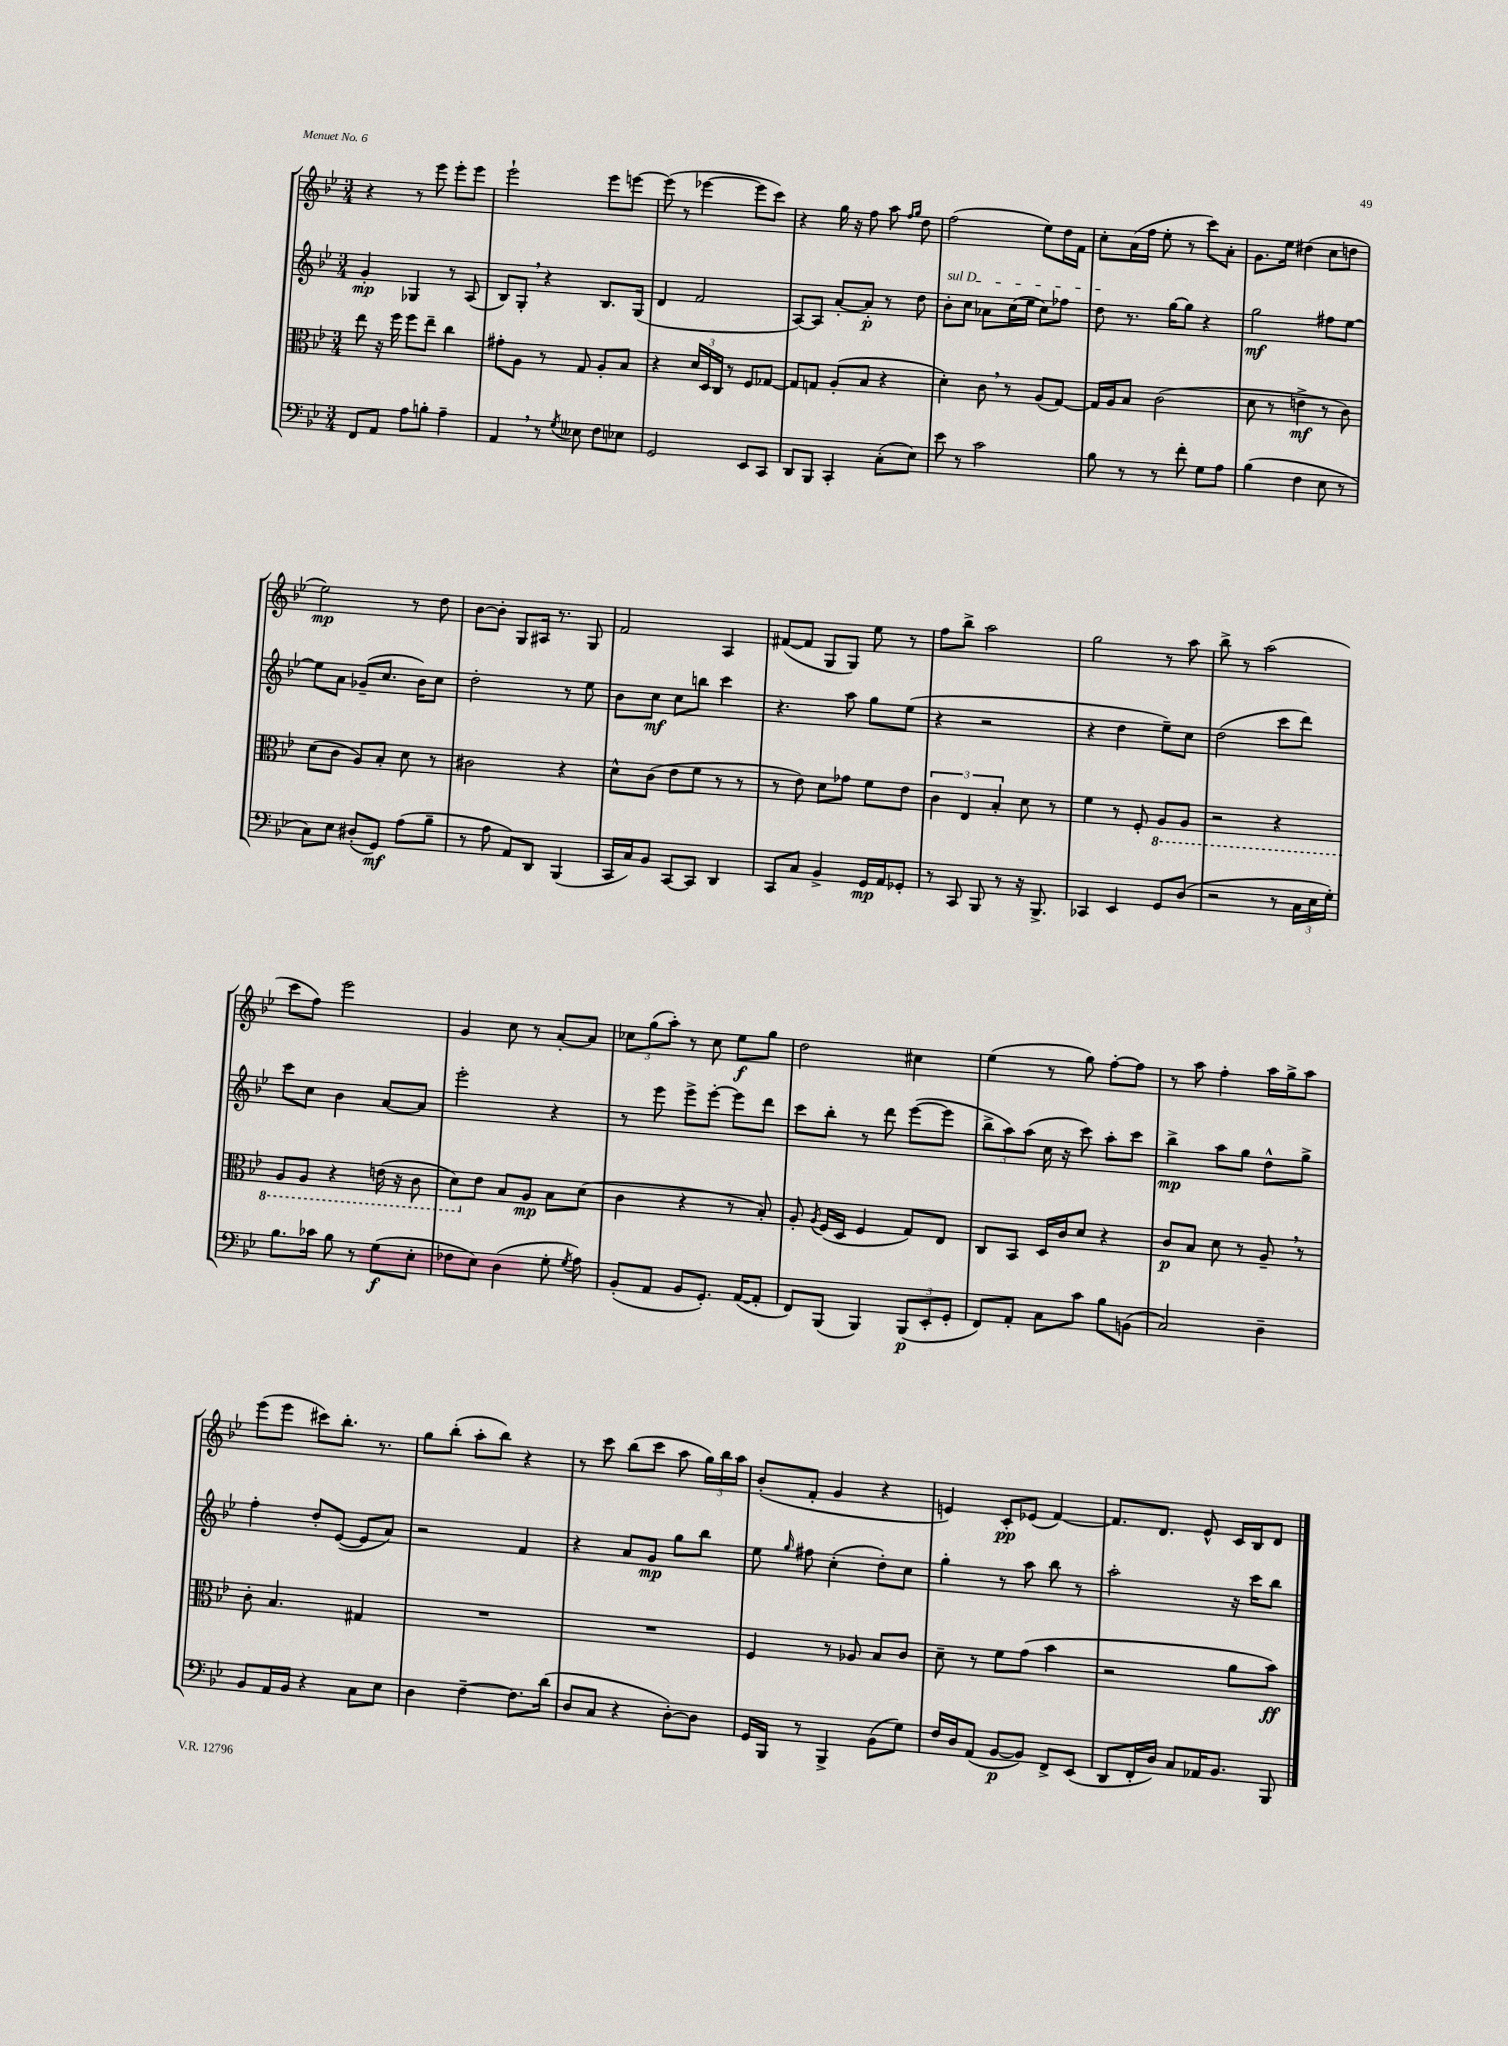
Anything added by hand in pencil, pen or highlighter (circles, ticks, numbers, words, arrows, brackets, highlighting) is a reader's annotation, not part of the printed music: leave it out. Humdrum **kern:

**kern	**kern	**kern	**kern
*staff4	*staff3	*staff2	*staff1
*clefF4	*clefC3	*clefG2	*clefG2
*k[b-e-]	*k[b-e-]	*k[b-e-]	*k[b-e-]
*M3/4	*M3/4	*M3/4	*M3/4
8FF	8ee-	4g'	4r
8AA	16r	.	.
.	16ff	.	.
8A	8ff	4G-	8r
8B'	8ee-~	.	8eee-
4A~	4cc	8r	8eee-'
.	.	(8A	8eee-
=	=	=	=
4AA	8g#'	8B-)	2eee-`
.	8A	8G'	.
8r	8r	4r	.
8qG	.	.	.
8E--	8G	.	.
8F	8A'	8.B-	8eee-
8E-	8B-	.	[8eee
.	.	(16G	.
=	=	=	=
2GG	4r	4d	(8eee]
.	.	.	8r
.	24d	2f	[4eee-
.	24D	.	.
.	24C	.	.
.	8r	.	.
8EE-	8F	.	8eee-]
8CC	[8G-	.	8ccc)
=	=	=	=
8DD	8G-]	[8A)	4r
8BBB-	8G	8A]	.
4CC'	(8A'	[8a'	16gg
.	.	.	16r
.	8B-	8a']	8ff
(8C'	4r	8r	8aa
.	.	.	16qqff
.	.	.	16qqgg
8E-)	.	8dd	8dd
=	=	=	=
8e-	4d')	8b-'	(2ff
8r	.	8cc	.
2c	8c	8a-	.
.	8r	(16cc	.
.	.	16ee-	.
.	(8A	8cc)	8ee-)
.	[8G)	8ff-	16dd
.	.	.	16f
=	=	=	=
8B-	16G]	8dd	8cc'
.	16A	.	.
8r	8B-	8.r	(16a
.	.	.	16ff
8r	(2c	.	8ee-'
.	.	[16gg	.
8f'	.	8gg]	8r
8G	.	4r	8ccc)
8A	.	.	8a'
=	=	=	=
(4B-	8d	2gg	8.g
.	8r	.	.
.	.	.	16ee-
4F	4e^	.	(4dd#
8E-	8r	8ff#	8cc
8r	8c)	[8ee-	8dd
=	=	=	=
8C)	(8d	8ee-]	2ee-)
8E-	8c	8a	.
(8D#'	8A)	(8g-~	.
8GG)	8B-'	8.cc	.
(8A	8d	.	8r
.	.	16b-)	.
8B-~	8r	8cc	8dd
=	=	=	=
8r	2c#	2dd'	[8b-
8A	.	.	8b-']
8AA)	.	.	8G
8DD	.	.	16A#
.	.	.	8.r
(4BBB-	4r	8r	.
.	.	8ee-	8G
=	=	=	=
16CC	8d^^	8b-	2f
16C)	.	.	.
8BB-	(8c	8cc	.
[8CC	8e-	8cc	.
8CC]	8f	8bb	.
4DD	8r	4ccc	4A
.	8r	.	.
=	=	=	=
8CC	8r	4.r	([8f#
8C	8e-)	.	8f#]
4BB-^	8d	.	8G
.	8g-	8aa	8G)
16GG	8f	8gg	8ee-
16AA	.	.	.
8GG-'	8e-	(8ee-	8r
=	=	=	=
8r	6c	4r	8ff
8CC	.	.	8bb-^
.	6E-	.	.
8BBB-	.	2r	2aa
.	6B-'	.	.
8r	.	.	.
16r	8d	.	.
8.BBB-^	.	.	.
.	8r	.	.
=	=	=	=
4CC-	4f	4r	2gg
4EE-	8r	4dd	.
.	8F'	.	.
8GG	8AA	8ee-~)	8r
(8D	8AA	8cc	8aa
=	=	=	=
2r	2r	(2dd	8bb-^
.	.	.	8r
.	.	.	(2aa
8r	4r	8ccc	.
24C	.	8ddd)	.
24E-	.	.	.
24G')	.	.	.
=	=	=	=
8.B-	8AA	8ccc	8ccc
.	8AA	8cc	8ff)
16c-	.	.	.
8B-	4r	4b-	2eee-
8r	.	.	.
(8G	(16E	[8a	.
.	16r	.	.
8E-'	8C	8a]	.
=	=	=	=
8F-	8D)	2eee-'	4g
8E-)	8e-	.	.
(4D	8B-	.	8cc
.	8A	.	8r
8G'	8B-	4r	[8a'
8qG	.	.	.
8A)	(8d	.	8a]
=	=	=	=
(8BB-'	4c	8r	12cc-
.	.	.	(12gg
8AA	.	8eee-	.
.	.	.	12aa')
8BB-	4r	8eee-^	8r
8.GG')	.	[8eee-'	8cc-
.	8r	8eee-]	8ee-
([16AA	.	.	.
8AA']	8B-')	8ddd	8gg
=	=	=	=
8FF)	8A'	8ccc	2dd
.	8qA	.	.
(8BBB-	(16F	8bb-'	.
.	16D	.	.
4BBB-)	4F	8r	.
.	.	8ddd	.
(12BBB-	8G)	([8eee-	4cc#
12EE-'	.	.	.
.	8E-	8eee-]	.
12GG'	.	.	.
=	=	=	=
8FF)	8C	12bb-^	(4ee-
.	.	12aa)	.
8AA'	8BB-	.	.
.	.	(12aa	.
8C	16D	16cc	8r
.	16c	16r	.
8c	8d	8ccc)	8gg)
8B-	4r	8aa'	[8ff'
(8BB	.	8ccc	8ff]
=	=	=	=
2C)	8c	4bb-^	8r
.	8B-	.	8aa
.	8d	8aa	4ff'
.	8r	8gg	.
4D~	8A~	8dd^^	16aa
.	.	.	16gg^
.	8r	8gg^	8aa
=	=	=	=
8BB-	8c'	4ff'	(8eee-
16AA	4.B-	.	8eee-
16BB-	.	.	.
4r	.	8dd'	8ccc#)
.	.	([8e-	8.bb-'
8C	4G#	8e-]	.
.	.	.	8.r
8E-	.	8a)	.
=	=	=	=
4D	2.r	2r	8gg
.	.	.	(8bb-'
[4F~	.	.	8aa'
.	.	.	8bb-)
8.F]	.	4f	4r
(16d	.	.	.
=	=	=	=
8D	2.r	4r	8r
8C	.	.	8ccc
4r	.	8a	(8bb-
.	.	8g	8ccc
[8D')	.	8gg	8aa
8D]	.	8bb-	24gg)
.	.	.	24bb-
.	.	.	24aa
=	=	=	=
16GG	4F	8ee-	(8b-'
16BBB-	.	.	.
.	.	16qqgg	.
8r	.	8ff#	8f'
4BBB-^	8r	(4cc'	4g
.	8A-	.	.
(8BB-	8B-	8dd')	4r
8G)	8c	8cc	.
=	=	=	=
16F	8d~	4gg'	4e)
16D	.	.	.
(8AA	8r	.	.
[8BB-	8f	8r	8c'
8BB-])	(8g	8aa	(8e-
8FF^	4b-	8bb-	[4f)
(8EE-	.	8r	.
=	=	=	=
8DD	2r	2aa'	8.f]
16FF'	.	.	.
16D)	.	.	8.d
8C	.	.	.
16AA-	.	.	8e-^^
8.BB-	.	.	.
.	8a	16r	16c
.	.	16ccc	16B-
8BBB-	8b-)	8bb-	8d
==	==	==	==
*-	*-	*-	*-
